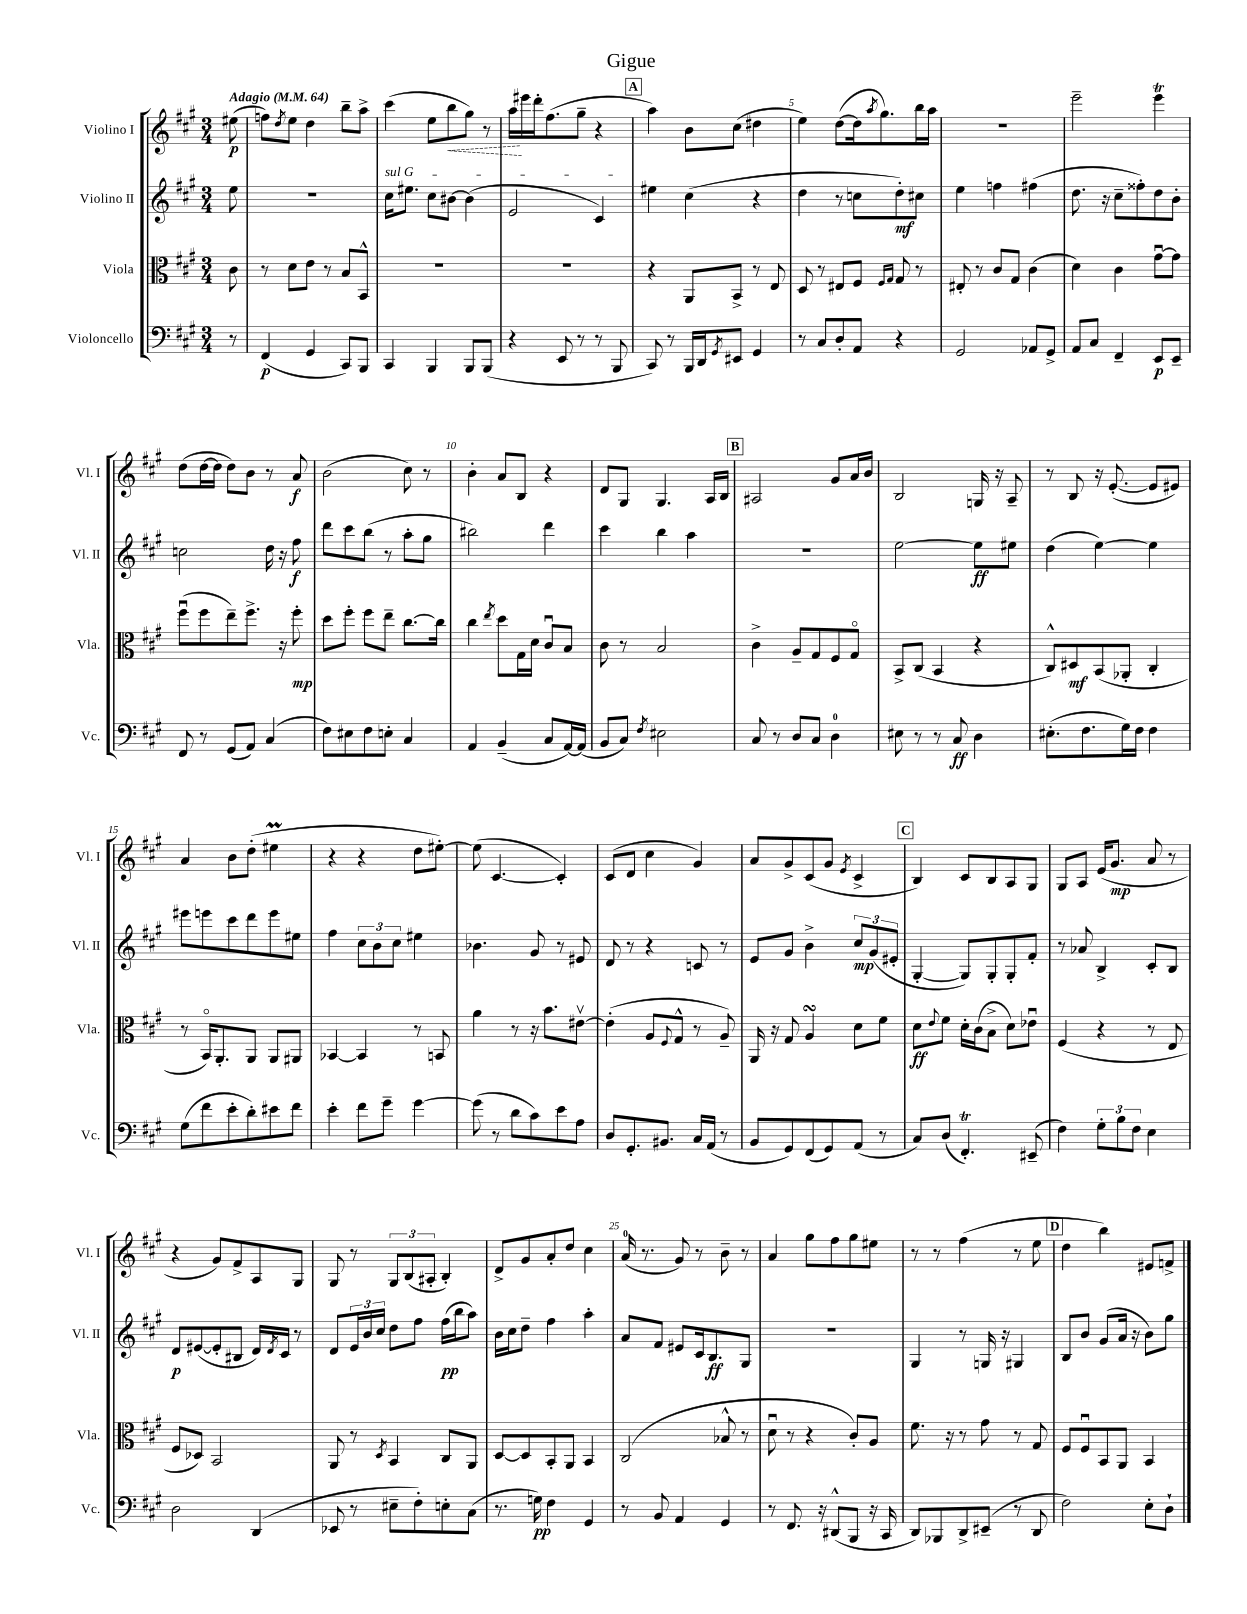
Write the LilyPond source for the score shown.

\header { title = "Gigue" }
<<
\new StaffGroup <<
\new Staff = "s0" \with { instrumentName = "Violino I" shortInstrumentName = "Vl. I" } {
    \clef treble \key a \major \numericTimeSignature \time 3/4 \partial 8 \tempo "Adagio" 4 = 64
    eis''8\p( |
    f''8) \acciaccatura { d''8 } e''8 d''4 b''8-- a''8-> |
    cis'''4( e''8 \once \override Hairpin.style = #'dashed-line b''8\< gis''8) r8 |
    a''16\! eis'''16 d'''16-. fis''8.( gis''8-- r4 |
    \mark \markup { \box "A" } a''4) b'8 cis''8( dis''4 |
    e''4) d''8~( d''16 \acciaccatura { a''8 } gis''8.) b''16 a''16 |
    R2. |
    e'''2-- e'''4\trill |
    d''8( d''16~ d''16 d''8) b'8 r8 a'8\f |
    b'2( cis''8) r8 |
    b'4-. a'8 b8 r4 |
    d'8 gis8 gis4. a16 b16 |
    \mark \markup { \box "B" } ais2 gis'8 a'16 b'16 |
    b2 g16 r16 a8-- |
    r8 b8 r16 e'8.~-.( e'8 eis'8) |
    a'4 b'8 d''8-.( eis''4\prall |
    r4 r4 d''8 eis''8~-.) |
    eis''8( cis'4.~ cis'4-.) |
    cis'8( d'8 cis''4 gis'4) |
    a'8 gis'8-> cis'8( gis'8 \acciaccatura { e'8 } cis'4-> |
    \mark \markup { \box "C" } b4) cis'8 b8 a8 gis8 |
    gis8 a8 e'16( gis'8.\mp a'8 r8 |
    r4 gis'8) fis'8-> a8 gis8 |
    gis8 r8 \tuplet 3/2 { gis8 b8( ais8-. } b4-.) |
    d'8-> gis'8 a'8-. d''8 cis''4 |
    a'16-0( r8. gis'8) r8 b'8-- r8 |
    a'4 gis''8 fis''8 gis''8 eis''8 |
    r8 r8 fis''4( r8 e''8 |
    \mark \markup { \box "D" } d''4 b''4) eis'8 f'8-> \bar "|." |
}
\new Staff = "s1" \with { instrumentName = "Violino II" shortInstrumentName = "Vl. II" } {
    \clef treble \key a \major \numericTimeSignature \time 3/4 \partial 8
    e''8 |
    R2. |
    \once \override TextSpanner.bound-details.left.text = \markup { \italic "sul G" } cis''16\startTextSpan eis''8. cis''8 bis'8~ bis'4( |
    e'2 cis'4\stopTextSpan) |
    \mark \markup { \box "A" } eis''4 cis''4( r4 |
    d''4 r8 c''8 d''8-.\mf) cis''8 |
    e''4 f''4 fis''4( |
    d''8. r16 cis''8-- fisis''8-.) d''8 b'8-. |
    c''2 d''16 r16 fis''8\f |
    d'''8 cis'''8 b''8( r8 a''8-. gis''8 |
    bis''2) d'''4 |
    cis'''4 b''4 a''4 |
    \mark \markup { \box "B" } R2. |
    e''2~ e''8\ff eis''8 |
    d''4( e''4~) e''4 |
    eis'''8 e'''8 cis'''8 d'''8 e'''8 eis''8 |
    fis''4 \tuplet 3/2 { cis''8 b'8 cis''8 } eis''4 |
    bes'4. gis'8 r8 eis'8 |
    d'8 r8 r4 c'8 r8 |
    e'8 gis'8 b'4-> \tuplet 3/2 { cis''8\mp gis'8( eis'8-. } |
    \mark \markup { \box "C" } gis4~-. gis8) gis8-. gis8-. fis'8-. |
    r8 aes'8 b4-> cis'8-. b8 |
    d'8\p eis'8~( eis'8-. bis8 d'16) \acciaccatura { d'8 } cis'16 r8 |
    d'8 \tuplet 3/2 { e'16 b'16 cis''16 } d''8 fis''8 fis''16\pp( b''16 a''8) |
    b'16 cis''16 d''8-- fis''4 a''4-. |
    a'8 fis'8 eis'8 cis'16 b8.\ff gis8 |
    R2. |
    gis4 r8 g16 r16 gis4 |
    \mark \markup { \box "D" } b8 b'8 gis'8( a'16 r16 b'8) gis''8 \bar "|." |
}
\new Staff = "s2" \with { instrumentName = "Viola" shortInstrumentName = "Vla." } {
    \clef alto \key a \major \numericTimeSignature \time 3/4 \partial 8
    cis'8 |
    r8 d'8 e'8 r8 b8 b,8-^ |
    R2. |
    R2. |
    \mark \markup { \box "A" } r4 a,8 b,8-> r8 e8 |
    d8 r8 eis8 fis8 \grace { fis16 gis16 } gis8 r8 |
    eis8-. r8 cis'8 gis8 cis'4( |
    d'4) cis'4 gis'8~\downbow gis'8 |
    fis''8\downbow( fis''8 e''8--) fis''8.-> r16 fis''8-.\mp |
    d''8 fis''8-. fis''8 e''8-- cis''8.~ cis''16 |
    cis''4 \acciaccatura { e''8 } d''8 gis16 d'16 cis'8\downbow b8 |
    cis'8 r8 b2 |
    \mark \markup { \box "B" } cis'4-> a8-- gis8 fis8 gis8\flageolet |
    b,8-> cis8( b,4 r4 |
    cis8-^) dis8\mf b,8( aes,8-. cis4-. |
    r8 b,16\flageolet) a,8.-. a,8 a,8 ais,8 |
    bes,4~ bes,4 r8 b,8 |
    a'4 r8 r16 b'8. eis'8~\upbow |
    eis'4-.( a8 \appoggiatura { fis8 } gis8-^ r8 a8--) |
    a,16 r16 gis8 a4\turn d'8 fis'8 |
    \mark \markup { \box "C" } d'8\ff \appoggiatura { e'8 } fis'8 d'16-. cis'16( b8-> d'8) ees'8\downbow |
    fis4( r4 r8 e8 |
    fis8 des8) b,2 |
    a,8 r8 \acciaccatura { d8 } b,4 cis8 a,8 |
    d8~ d8 b,8-. a,8 b,4 |
    cis2( bes8-^ r8 |
    d'8\downbow r8 r4 cis'8-.) a8 |
    fis'8. r16 r8 gis'8 r8 gis8 |
    \mark \markup { \box "D" } fis8 fis8\downbow b,8 a,8 b,4 \bar "|." |
}
\new Staff = "s3" \with { instrumentName = "Violoncello" shortInstrumentName = "Vc." } {
    \clef bass \key a \major \numericTimeSignature \time 3/4 \partial 8
    r8 |
    fis,4\p( gis,4 cis,8) b,,8 |
    cis,4 b,,4 b,,8 b,,8( |
    r4 e,8 r8 r8 b,,8 |
    \mark \markup { \box "A" } cis,8) r8 b,,16 d,16 \acciaccatura { gis,8 } eis,8 gis,4 |
    r8 cis8 d8-. a,8 r4 |
    gis,2 aes,8 gis,8-> |
    a,8 cis8 fis,4-- e,8\p e,8-- |
    fis,8 r8 gis,8( a,8) cis4( |
    fis8) eis8 fis8 e8-. cis4 |
    a,4 b,4--( cis8 a,16~) a,16( |
    b,8 cis8) \acciaccatura { fis8 } eis2 |
    \mark \markup { \box "B" } cis8 r8 d8 cis8 d4-0 |
    eis8 r8 r8 cis8\ff d4 |
    eis8.-.( fis8. gis16) fis16 fis4 |
    gis8( fis'8 e'8-. d'8-.) eis'8 fis'8 |
    e'4-. fis'8 gis'8-- gis'4~ |
    gis'8( r8 d'8 cis'8) e'8 a8 |
    d8 gis,8.-. bis,8. cis16 a,16( r8 |
    b,8 gis,8) fis,8( gis,8) a,8( r8 |
    \mark \markup { \box "C" } cis8) d8( fis,4.-.\trill) eis,8--( |
    fis4) \tuplet 3/2 { gis8-. b8 fis8 } e4 |
    d2 d,4( |
    ees,8 r8 eis8-- fis8-.) e8-. cis8( |
    r8. g16\pp) fis4 gis,4 |
    r8 b,8 a,4 gis,4 |
    r8 fis,8. r16 dis,8-^( b,,8 r16 cis,16 |
    d,8) bes,,8 d,8-> eis,8--( r8 d,8 |
    \mark \markup { \box "D" } fis2) e8-. d8-! \bar "|." |
}
>>
>>
\layout { \context { \Score \override BarNumber.break-visibility = ##(#f #t #t) barNumberVisibility = #(every-nth-bar-number-visible 5) } }
